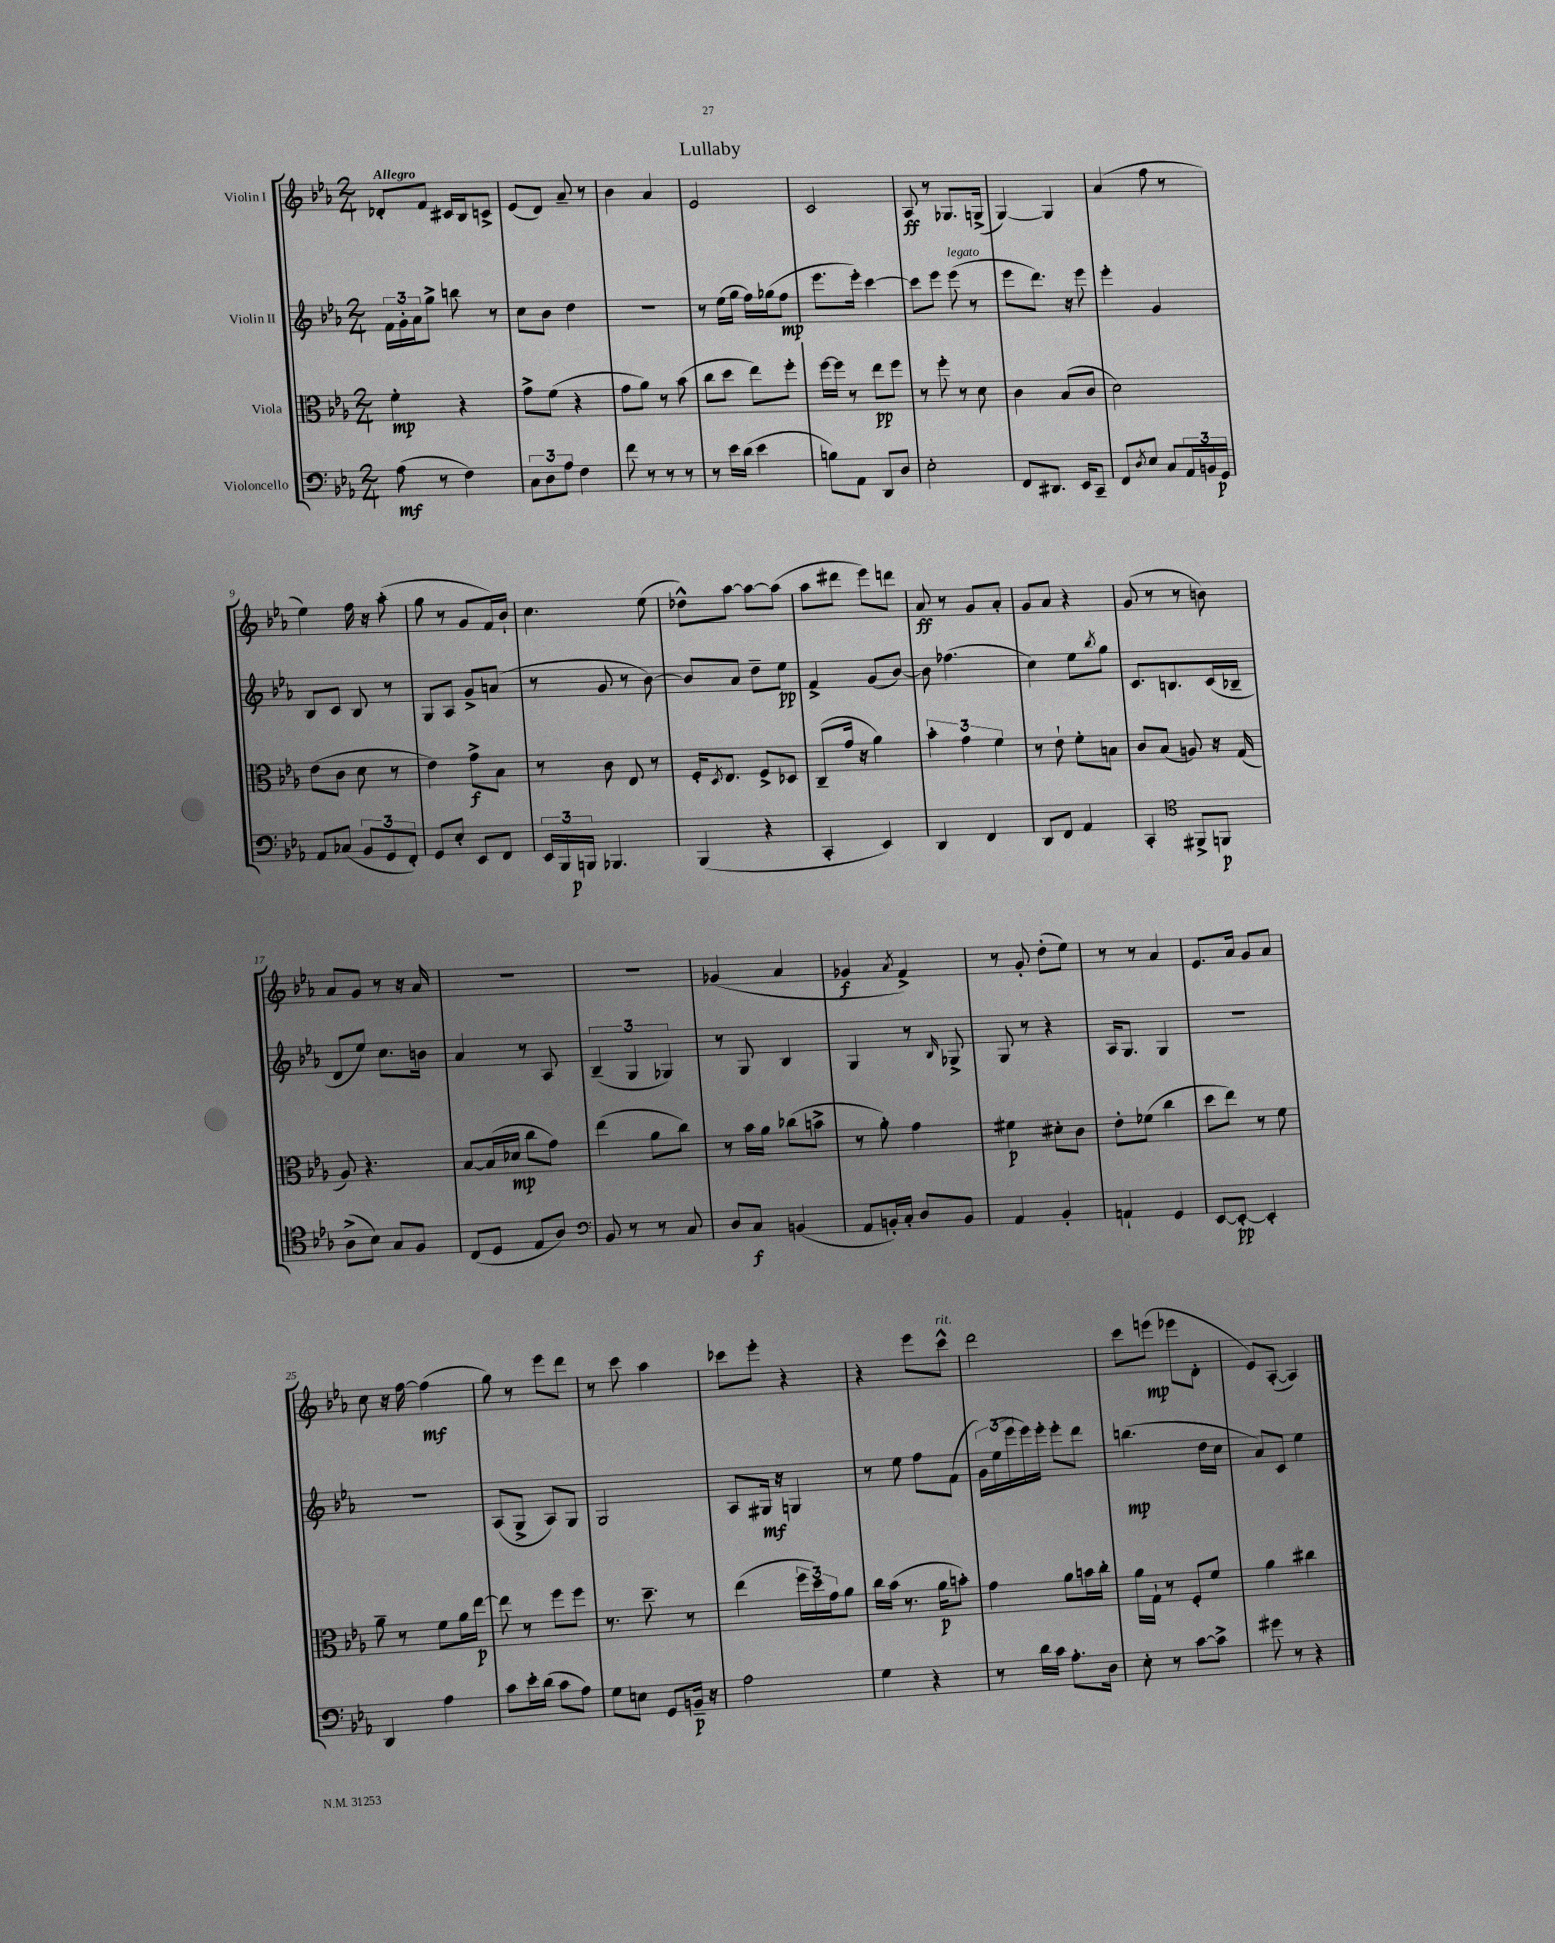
\header { title = "Lullaby" }
<<
\new StaffGroup <<
\new Staff = "s0" \with { instrumentName = "Violin I" } {
    \clef treble \key ees \major \numericTimeSignature \time 2/4 \tempo "Allegro"
    des'8-. f'8 cis'16 bes16 c'8-> |
    ees'8( d'8) aes'8-- r8 |
    bes'4 aes'4 |
    ees'2 |
    c'2 |
    aes8\ff r8 ges8. g16->( |
    g4~) g4 |
    aes'4( f''8 r8 |
    ees''4) f''16 r16 aes''8-.( |
    g''8 r8 g'8 f'16) bes'16-! |
    c''4. ees''8( |
    des''8-^) aes''8~ aes''8~ aes''8( |
    aes''8 dis'''8 ees'''8) d'''8 |
    aes'8\ff r8 g'8 aes'8-. |
    g'8 aes'8 r4 |
    g'8( r8 r8 b'8) |
    aes'8 g'8 r8 r16 aes'16 |
    R2 |
    R2 |
    ges'4( aes'4 |
    ges'4\f \acciaccatura { aes'8 } f'4->) |
    r8 g'8-. d''8-.( ees''8) |
    r8 r8 aes'4 |
    ees'8. aes'16 g'8 aes'8 |
    c''8 r16 f''16~ f''4\mf( |
    g''8) r8 ees'''8 d'''8 |
    r8 c'''8 aes''4 |
    ces'''8 ees'''8-. r4 |
    r4 ees'''8 c'''8-^^\markup { \italic "rit." } |
    d'''2 |
    c'''8 e'''8\mp( ees'''8 d'8-. |
    ees'8) aes8~-.( aes4) \bar "|." |
}
\new Staff = "s1" \with { instrumentName = "Violin II" } {
    \clef treble \key ees \major \numericTimeSignature \time 2/4
    \tuplet 3/2 { f'16 g'16-. aes'16 } g''8-> b''8 r8 |
    c''8 bes'8 d''4 |
    r2 |
    r8 ees''16( g''16 f''16) ges''16( f''8\mp |
    ees'''8. ees'''16-.) c'''4~ |
    c'''8 ees'''8 ees'''8^\markup { \italic "legato" }( r8 |
    ees'''8 d'''8.) r16 ees'''8 |
    ees'''4-. g'4 |
    bes8 c'8 bes8 r8 |
    g8 aes8 g'8-> a'8( |
    r8 g'8 r8 bes'8~) |
    bes'8 aes'8 d''8-- ees''8\pp |
    f'4-> g'8( bes'8~) |
    bes'8 fes''4.( |
    c''4) ees''8 \acciaccatura { bes''8 } g''8 |
    c'8. b8. c'16( bes16-- |
    d'8 ees''8) c''8. b'16 |
    aes'4 r8 aes8 |
    \tuplet 3/2 { bes4--( g4 ges4) } |
    r8 g8 bes4 |
    g4 r8 \grace { bes16 } ges8-> |
    g8 r8 r4 |
    aes16 g8. g4 |
    r2 |
    R2 |
    aes8( g8-> aes8) g8 |
    g2 |
    aes8 gis16\mf r16 g4 |
    r8 ees''8 f''8 f'8( |
    \tuplet 3/2 { g'16) ees''16( ees'''16 } ees'''16) ees'''16-. ees'''8-. d'''8 |
    b''4.\mp( d''16 c''16 |
    aes'8) c'8 ees''4 \bar "|." |
}
\new Staff = "s2" \with { instrumentName = "Viola" } {
    \clef alto \key ees \major \numericTimeSignature \time 2/4
    f'4-.\mp r4 |
    g'8-> f'8( r4 |
    g'8 aes'8) r8 bes'8( |
    c''8 d''8 ees''8) f''8-. |
    f''16~ f''16 r8 ees''8\pp f''8 |
    r8 f''8-. r8 d'8 |
    c'4 bes8( c'8 |
    d'2) |
    ees'8( c'8 d'8 r8 |
    ees'4) g'8->\f bes8 |
    r8 c'8 ees8 r8 |
    f16-. \acciaccatura { d8 } ees8. f8-> des8 |
    c8--( g'16 r16 aes'4) |
    \tuplet 3/2 { bes'4-. g'4 f'4 } |
    r8 ees'8-! f'8-. b8 |
    c'8 bes8( a8) r16 g16( |
    aes8) r4. |
    bes8~ bes16( des'16\mp c''8 g'8) |
    ees''4( aes'8 c''8) |
    r8 bes'16 aes'16 ces''8( b'8-> |
    r8 aes'8-.) g'4 |
    fis'4\p dis'8-. c'8 |
    ees'8-. fes'8( c''4 |
    d''8 ees''8) r8 f'8 |
    aes'8-- r8 f'8 aes'16 ees''16~\p |
    ees''8 r8 f''8 f''8 |
    r8. d''8.-- r8 |
    ees''4( \tuplet 3/2 { f''16 d''16) g'16 } aes'8 |
    c''16 bes'16( r8. aes'16\p b'8-.) |
    g'4 aes'8 b'16 c''16-. |
    aes'16 g16-! r8 f8-. f'8 |
    aes'4 cis''4 \bar "|." |
}
\new Staff = "s3" \with { instrumentName = "Violoncello" } {
    \clef bass \key ees \major \numericTimeSignature \time 2/4
    aes8\mf( r8 f4) |
    \tuplet 3/2 { c8 d8 aes8 } f4 |
    f'8 r8 r8 r8 |
    r8 ees'16 d'16( ees'4 |
    b8) aes,8 d,8 d8 |
    ees2-. |
    f,8 dis,8. ees,16 c,8-- |
    f,8 \acciaccatura { d8 } ees8 c8 \tuplet 3/2 { aes,16 b,16 g,16\p } |
    aes,8 ces8( \tuplet 3/2 { bes,8 g,8 f,8-.) } |
    g,8 ees8-. ees,8 f,8 |
    \tuplet 3/2 { ees,16 bes,,16 b,,16\p } bes,,4. |
    bes,,4( r4 |
    c,4-. ees,4) |
    d,4 f,4 |
    d,8 f,8 aes,4 |
    c,4-. \clef tenor fis,8-> f,8\p |
    aes8->( bes8) g8 f8 |
    c8( d8 ees8 aes8) |
    \clef bass bes,8 r8 r8 c8 |
    d8 c8\f b,4( |
    aes,8 b,16-.) c16-. d8 b,8 |
    aes,4 bes,4-. |
    a,4-! g,4 |
    ees,8~ ees,8~-.\pp ees,4-. |
    d,4 aes4 |
    c'8 ees'16-. d'16( c'8 aes8) |
    g8 e8 g,8 b,16--\p r16 |
    aes2 |
    g4 r4 |
    r8 d'16 c'16 aes8.-. d16 |
    ees8-. r8 c'8~ c'8-> |
    gis'8 r8 r4 \bar "|." |
}
>>
>>
